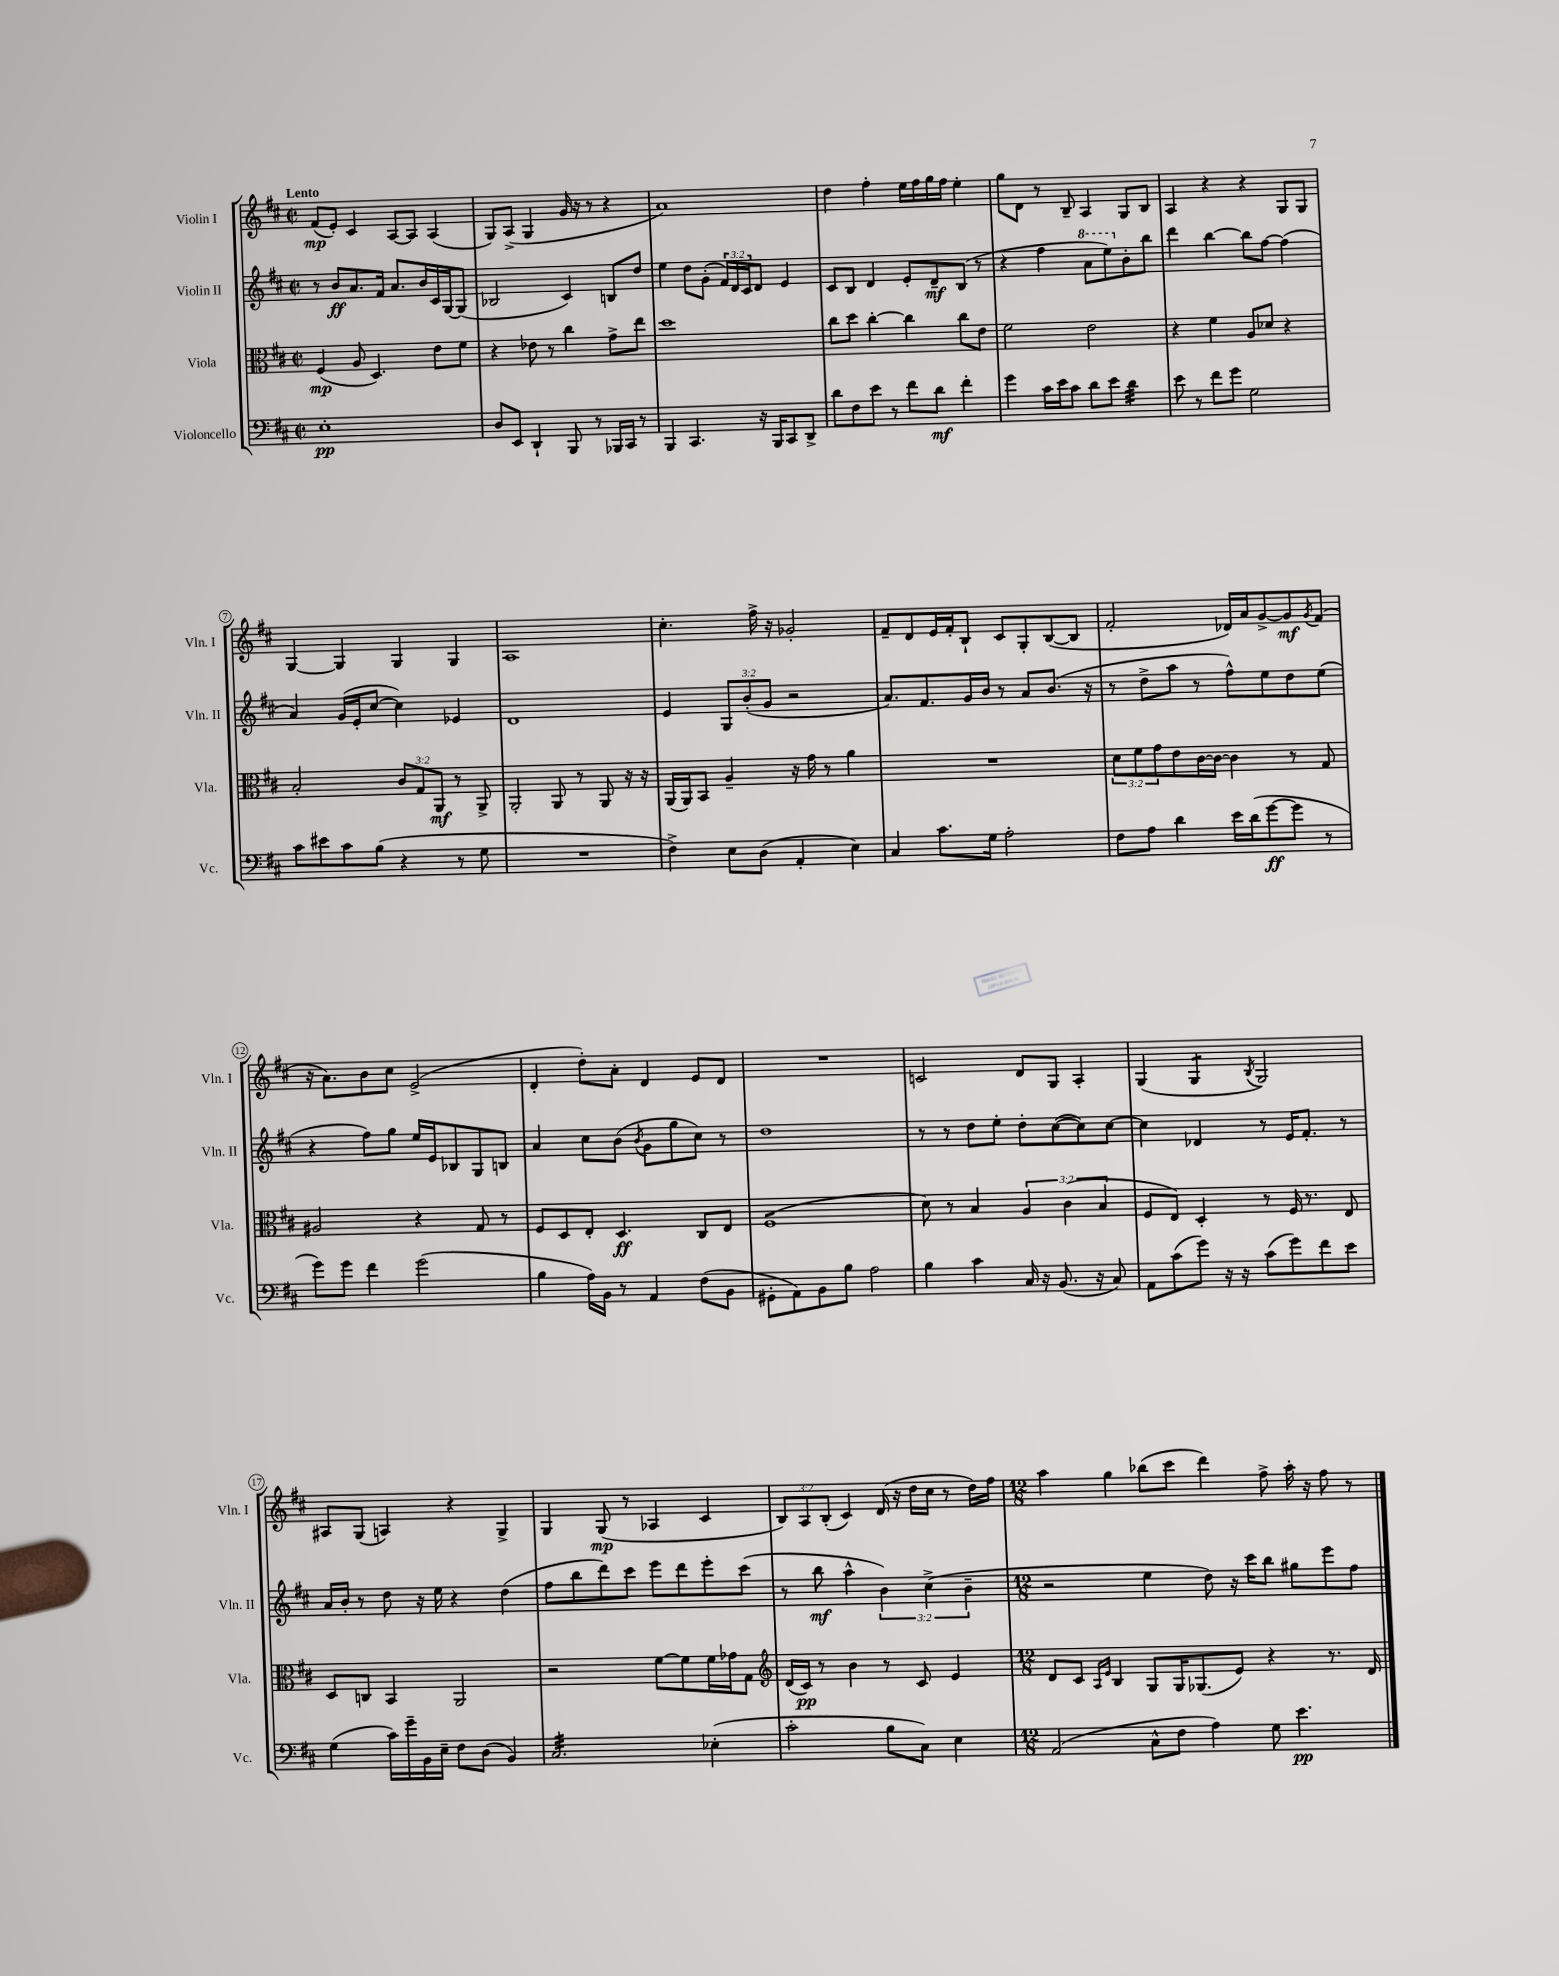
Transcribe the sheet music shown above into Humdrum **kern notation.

**kern	**kern	**kern	**kern
*staff4	*staff3	*staff2	*staff1
*clefF4	*clefC3	*clefG2	*clefG2
*k[f#c#]	*k[f#c#]	*k[f#c#]	*k[f#c#]
*M2/2	*M2/2	*M2/2	*M2/2
*met(c|)	*met(c|)	*met(c|)	*met(c|)
1E'	(4F#	8r	(8f#
.	.	8b	8e')
.	8A	8.a	4c#
.	4.D)	.	.
.	.	16f#	.
.	.	8.a	[8A
.	.	.	8A]
.	.	16b	.
.	8e	16c#	(4A
.	.	[16G	.
.	8f#	(8G]	.
=	=	=	=
8D	4r	2B-	8G)
8EE	.	.	(8A^
4DD`	8e-	.	4G
.	8r	.	.
8BBB	4cc#	4c#)	16g
.	.	.	16r
8r	.	.	8r
16BBB-	8g^	8B	4r
16CC#	.	.	.
8r	8ee	8dd	.
=	=	=	=
4BBB	1dd	4ee	1a)
4.CC#	.	8dd	.
.	.	(8g'	.
.	.	24f#)	.
.	.	24d	.
.	.	24c#	.
16r	.	8d	.
16BBB	.	.	.
8CC#	.	4e	.
8DD^	.	.	.
=	=	=	=
8d	8cc#	8c#	4dd
8F#	8dd	8B	.
8e	[4cc#'	4d	4ff#'
8r	.	.	.
8f#	4cc#]	8e'	16ee
.	.	.	16ff#
8d	.	8d~	16gg
.	.	.	16ff#
4f#'	8cc#	(8B	4ee'
.	8e	8r	.
=	=	=	=
4g	2f#	4r	8gg
.	.	.	8d
16c#	.	4ff#	8r
16e	.	.	.
8c#	.	.	8B~
8d	2e	8aa	4A
8e	.	8eee)	.
4d	.	8b'	8G
.	.	8bb	8B
=	=	=	=
8e	4r	4ddd	4A
8r	.	.	.
8f#	4f#	[4bb	4r
8g	.	.	.
2G	8A	8bb]	4r
.	8d-	[8ff#	.
.	4r	(4ff#]	8G
.	.	.	8G
=	=	=	=
8c#	2B'	4a)	[4G
8e#	.	.	.
8c#	.	(16g	4G]
.	.	16e'	.
(8B	.	[8cc#	.
4r	12c#	4cc#])	4G
.	12G	.	.
.	12AA	.	.
8r	8r	4e-	4G
8G	8AA^	.	.
=	=	=	=
1r	2AA'	1d	1A
.	8AA	.	.
.	8r	.	.
.	8AA	.	.
.	16r	.	.
.	16r	.	.
=	=	=	=
4F#^)	(16AA	4e	4.cc#'
.	16AA)	.	.
.	8BB	.	.
8E	4A~	12G	.
.	.	(12b'	.
(8D	.	.	16ff#^
.	.	12g	.
.	.	.	16r
4AA'	16r	2r	2g-'
.	16g	.	.
.	8r	.	.
4E)	4a	.	.
=	=	=	=
4C#	1r	8.a)	8f#~
.	.	.	8d
.	.	8.f#	.
8.c#	.	.	16e
.	.	.	16f#'
.	.	16g	8B`
16G	.	16b	.
2A'	.	8r	8c#
.	.	8a	8G'
.	.	(8.b	([8B
.	.	.	8B]
.	.	16r	.
=	=	=	=
8F#	12d	8r	2f#'
.	12f#	.	.
8A	.	8dd^	.
.	12g	.	.
4d	8e	8aa	.
.	[16c#	8r	.
.	16c#_	.	.
16e	4c#]	8ff#^^)	16d-)
(16d	.	.	16a
[8g	.	8ee	[8g^
8g]	8r	8dd	8g]
.	.	.	8qg
8r	8G	(8ee	(8f#
=	=	=	=
8g)	2A#	4r	16r
.	.	.	8.a)
8g	.	.	.
4f#	.	8ff#)	8b
.	.	8gg	8cc#
(2g	4r	16ee	(2e^
.	.	16e	.
.	.	8B-	.
.	8G	8G	.
.	8r	8B	.
=	=	=	=
4B	8F#	4a	4d'
.	8D	.	.
16A)	8E'	8cc#	8dd')
16BB	.	.	.
8r	4.D	(8b	8a'
.	.	8qb	.
4AA	.	8g	4d
.	.	8gg	.
(8F#	8C#	8cc#)	8e
8BB	8E	8r	8d
=	=	=	=
8GG#'	(1F#	1dd	1r
8AA)	.	.	.
8BB	.	.	.
8B	.	.	.
2A	.	.	.
=	=	=	=
4B	8d)	8r	2c
.	8r	8r	.
4c#	4B	8dd	.
.	.	8ee'	.
16C#	6A	8dd'	8d
16r	.	.	.
(8.BB	.	([8cc#	8G
.	(6c#	.	.
.	.	8cc#])	4A'
16r	.	.	.
.	6B	.	.
8C#)	.	[8cc#	.
=	=	=	=
8AA	8F#	4cc#]	(4G
(8c#	8E)	.	.
8g)	4D'	4d-	4G
16r	.	.	.
16r	.	.	.
.	.	.	8qB
(8c#	8r	8r	2G)
8g)	16F#	16e	.
.	8.r	8.f#'	.
8f#	.	.	.
8e	8E	8r	.
=	=	=	=
(4G	8D	16a	8A#
.	.	16b'	.
.	8C	8r	(8G
16c#)	4BB	8dd	4A)
16g~	.	.	.
16BB	.	16r	.
16E~	.	16ee	.
8F#	2AA	4r	4r
(8D	.	.	.
4BB)	.	(4dd	4G^
=	=	=	=
2.C#	2r	8ff#	4G
.	.	8bb	.
.	.	8ddd)	(8G
.	.	8ccc#	8r
.	[8f#	8eee	4A-
.	8f#]	8ddd	.
(4E-'	16f#	8eee'	4c#
.	16g-	.	.
.	8G	(8ccc#	.
=	=	=	=
*	*clefG2	*	*
2c#'	(16d	8r	12B)
.	16c#)	.	.
.	.	.	12A
.	8r	8bb	.
.	.	.	(12B'
.	4b	4aa^^	4c#)
8B	8r	6b)	(16d
.	.	.	16r
8C#)	8c#	.	16dd
.	.	(6cc#^	.
.	.	.	16cc#
4E	4e	.	8r
.	.	6b~	.
.	.	.	16dd)
.	.	.	16ff#
=	=	=	=
*M12/8	*M12/8	*M12/8	*M12/8
(2AA	8d	2r	4aa
.	8c#	.	.
.	16qqA	.	.
.	16qqe	.	.
.	4B	.	4gg
8C#^^	8G	4ee	(8bb-
8F#	16G	.	8ccc#
.	(8.G-	.	.
4A)	.	8dd)	4ddd)
.	8e)	16r	.
.	.	16ccc#	.
8G	4r	8bb	8ff#^
4.e	.	8gg#	16aa'
.	.	.	16r
.	8.r	8eee	8ff#
.	.	8ff#	8r
.	16d	.	.
==	==	==	==
*-	*-	*-	*-
